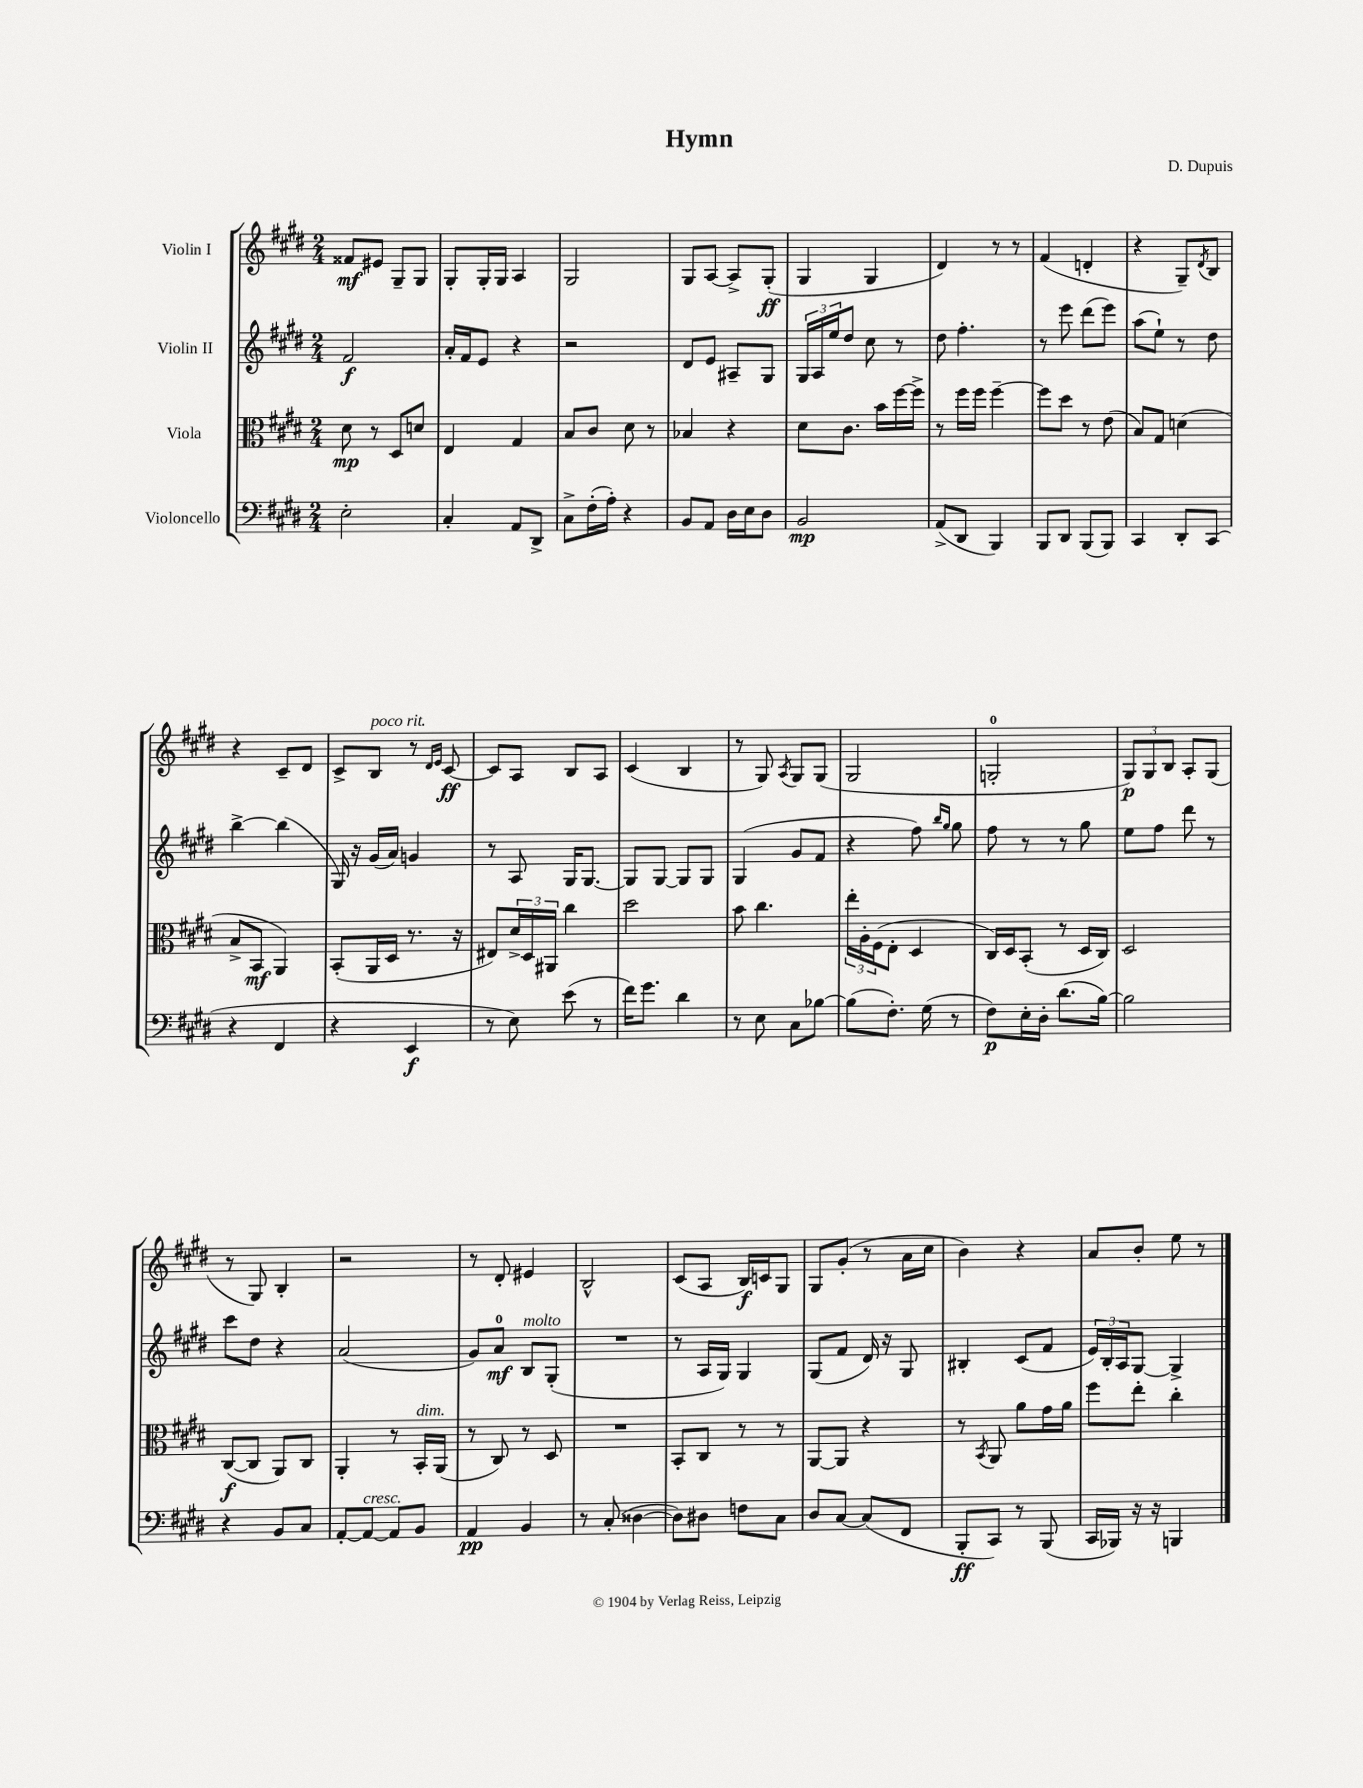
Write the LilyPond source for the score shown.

\header { title = "Hymn" composer = "D. Dupuis" }
<<
\new StaffGroup <<
\new Staff = "s0" \with { instrumentName = "Violin I" } {
    \clef treble \key e \major \numericTimeSignature \time 2/4
    fisis'8\mf eis'8 gis8-- gis8 |
    gis8-. gis16-. gis16 a4 |
    gis2 |
    gis8 a8~ a8-> gis8-.\ff( |
    gis4 gis4 |
    dis'4) r8 r8 |
    fis'4( d'4-. |
    r4 gis8--) \acciaccatura { dis'8 } b8 |
    r4 cis'8-- dis'8 |
    cis'8-> b8^\markup { \italic "poco rit." } r8 \grace { dis'16 e'16 } cis'8~\ff |
    cis'8 a8 b8 a8 |
    cis'4( b4 |
    r8 gis8) \acciaccatura { a8 } gis8 gis8( |
    gis2 |
    g2-0-. |
    \tuplet 3/2 { gis8\p) gis8 b8 } a8-. gis8( |
    r8 gis8) b4-. |
    r2 |
    r8 dis'8-. eis'4 |
    b2-^ |
    cis'8( a8 b16\f) c'16 gis8 |
    gis8 gis'8-.( r8 a'16 cis''16 |
    b'4) r4 |
    a'8 b'8-. e''8 r8 \bar "|." |
}
\new Staff = "s1" \with { instrumentName = "Violin II" } {
    \clef treble \key e \major \numericTimeSignature \time 2/4
    fis'2\f |
    a'16-. fis'16 e'8 r4 |
    r2 |
    dis'8 e'8 ais8-- gis8 |
    \tuplet 3/2 { gis16 a16 e''16 } dis''8 cis''8 r8 |
    dis''8 fis''4.-. |
    r8 e'''8 dis'''8( e'''8) |
    a''8( e''8-!) r8 dis''8 |
    b''4~-> b''4( |
    gis16) r16 gis'16( a'16) g'4 |
    r8 a8 gis16 gis8.~ |
    gis8 gis8~ gis8 gis8 |
    gis4( gis'8 fis'8 |
    r4 fis''8) \grace { b''16 gis''16 } gis''8 |
    fis''8 r8 r8 gis''8 |
    e''8 fis''8 dis'''8 r8 |
    cis'''8 dis''8 r4 |
    a'2( |
    gis'8) a'8-0\mf b8^\markup { \italic "molto" } gis8-.( |
    R2 |
    r8 a16 gis16) gis4 |
    gis8( fis'8 dis'16) r16 gis8 |
    bis4-. cis'8( fis'8 |
    \tuplet 3/2 { e'16) b16-. a16 } gis8~ gis4-> \bar "|." |
}
\new Staff = "s2" \with { instrumentName = "Viola" } {
    \clef alto \key e \major \numericTimeSignature \time 2/4
    dis'8\mp r8 dis8 d'8 |
    e4 gis4 |
    b8 cis'8 dis'8 r8 |
    bes4 r4 |
    dis'8 cis'8. b'16 fis''16~ fis''16-> |
    r8 fis''16 fis''16 fis''4~-- |
    fis''8 dis''8 r8 e'8( |
    b8) gis8 d'4( |
    b8-> b,8\mf a,4) |
    b,8-.( a,16 dis16 r8. r16 |
    eis8) \tuplet 3/2 { dis'16-> dis16 ais,16 } cis''4 |
    dis''2 |
    b'8 cis''4. |
    \tuplet 3/2 { e''16-. a16-. fis16( } e8-. dis4 |
    cis16) dis16 b,8-.( r8 dis16 cis16) |
    dis2 |
    cis8~\f( cis8 a,8) cis8 |
    a,4-. r8 b,16-.^\markup { \italic "dim." } a,16( |
    r8 cis8) r8 dis8 |
    R2 |
    b,8-. cis8 r8 r8 |
    a,8~ a,8 r4 |
    r8 \acciaccatura { b,8 } a,8 a'8 gis'16 a'16 |
    fis''8 e''8-. cis''4-. \bar "|." |
}
\new Staff = "s3" \with { instrumentName = "Violoncello" } {
    \clef bass \key e \major \numericTimeSignature \time 2/4
    e2-. |
    cis4-. a,8 dis,8-> |
    cis8-> fis16-.( a16-.) r4 |
    b,8 a,8 dis16 e16 dis8 |
    b,2\mp |
    a,8->( dis,8 b,,4) |
    b,,8 dis,8 b,,8( b,,8) |
    cis,4 dis,8-. cis,8( |
    r4 fis,4 |
    r4 e,4\f |
    r8 e8) e'8( r8 |
    fis'16) gis'8. dis'4 |
    r8 e8 cis8 bes8~ |
    bes8( fis8.-.) gis16( r8 |
    fis8\p) e16-. dis16-. dis'8.( b16~) |
    b2 |
    r4 b,8 cis8 |
    a,8~-. a,8~^\markup { \italic "cresc." } a,8 b,8 |
    a,4\pp b,4 |
    r8 cis8-.( disis4~ |
    disis8) dis8 f8 cis8 |
    dis8 cis8~ cis8( fis,8 |
    b,,8-.\ff cis,8) r8 b,,8( |
    cis,16 bes,,16) r16 r16 b,,4 \bar "|." |
}
>>
>>
\layout { \context { \Score \remove "Bar_number_engraver" } }
